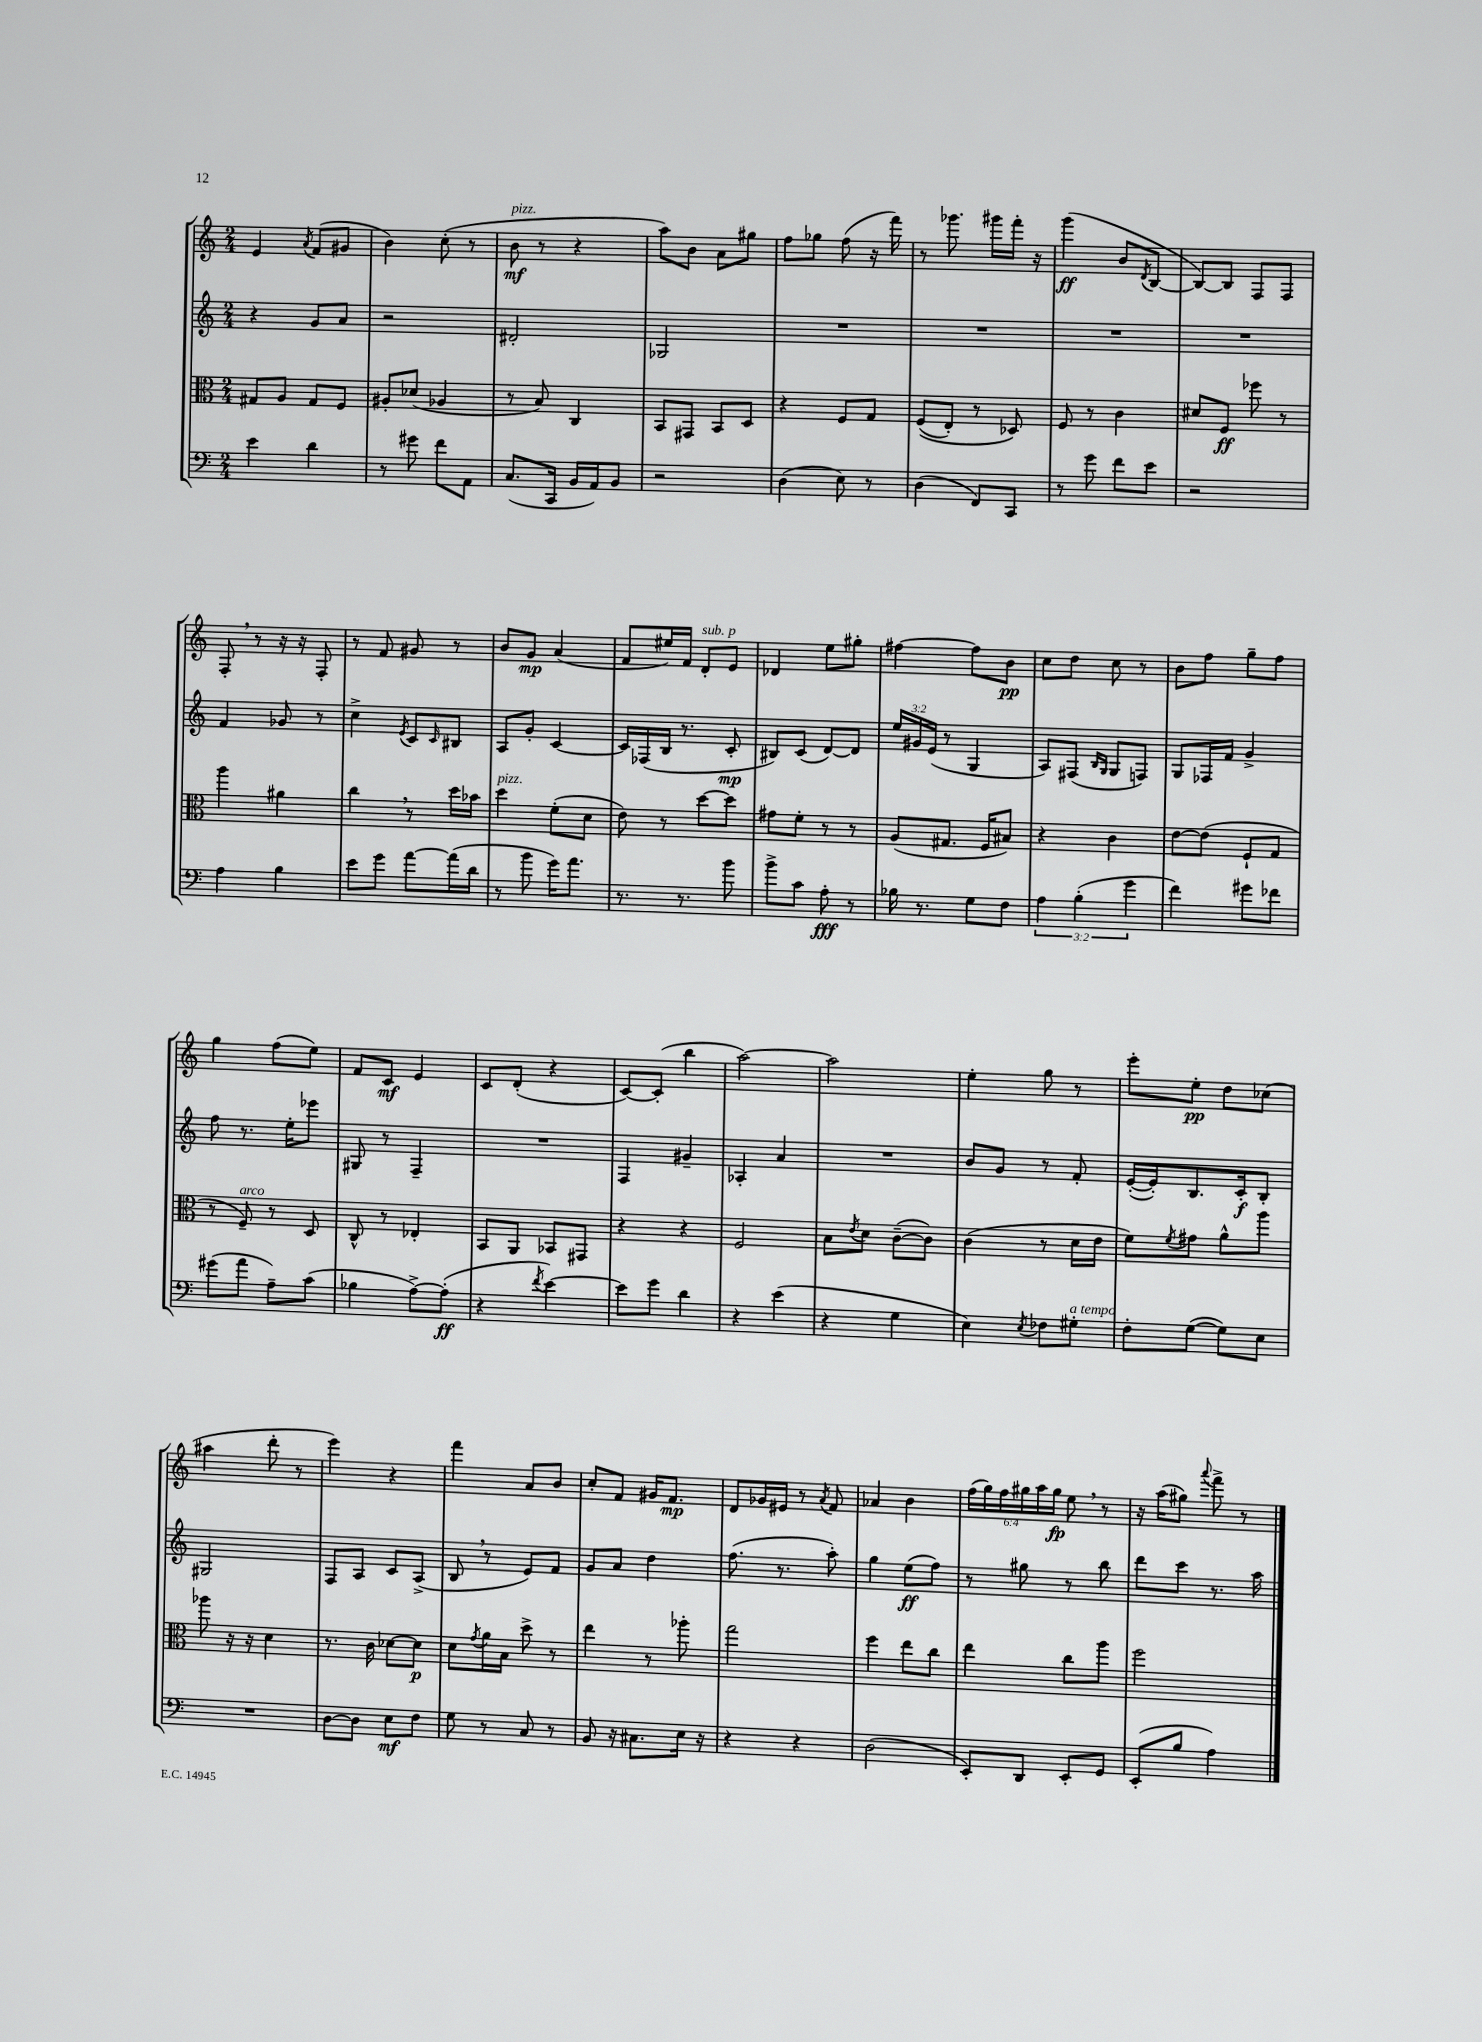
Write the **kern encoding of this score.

**kern	**dynam	**kern	**dynam	**kern	**dynam	**kern	**dynam
*part4	*part4	*part3	*part3	*part2	*part2	*part1	*part1
*staff4	*staff4	*staff3	*staff3	*staff2	*staff2	*staff1	*staff1
*clefF4	*	*clefC3	*	*clefG2	*	*clefG2	*
*k[]	*	*k[]	*	*k[]	*	*k[]	*
*M2/4	*	*M2/4	*	*M2/4	*	*M2/4	*
=11	=11	=11	=11	=11	=11	=11	=11
4e\	.	8G#X/L	.	4r	.	4e/	.
.	.	8A/J	.	.	.	.	.
.	.	.	.	.	.	8qa/	.
4d\	.	8G#/L	.	8g/L	.	(8f/L	.
.	.	8F/J	.	8a/J	.	8g#X/J	.
=12	=12	=12	=12	=12	=12	=12	=12
8r	.	8A#X'/L	.	2r	.	4b\)	.
8g#X\	.	(8d-X/J	.	.	.	.	.
8f\L	.	4A-X/	.	.	.	(8cc'\	.
8AA\J	.	.	.	.	.	8r	.
=13	=13	=13	=13	=13	=13	=13	=13
!	!	!	!	!	!	!LO:TX:a:i:t=pizz.	!
(8.C/L	.	8r	.	2d#X'/	.	8b\	mf
.	.	8B/)	.	.	.	8r	.
16CC/Jk	.	.	.	.	.	.	.
16BB/LL	.	4C/	.	.	.	4r	.
16AA/J)	.	.	.	.	.	.	.
8BB/J	.	.	.	.	.	.	.
=14	=14	=14	=14	=14	=14	=14	=14
2r	.	8BB/L	.	2G-X/	.	8aa\L)	.
.	.	8GG#X/J	.	.	.	8b\J	.
.	.	8BB/L	.	.	.	8a\L	.
.	.	8D/J	.	.	.	8gg#X\J	.
=15	=15	=15	=15	=15	=15	=15	=15
(4D\	.	4r	.	2r	.	8ff\L	.
.	.	.	.	.	.	8gg-X\J	.
8E\)	.	8F/L	.	.	.	(8ff\	.
8r	.	8G/J	.	.	.	16r	.
.	.	.	.	.	.	16fff\)	.
=16	=16	=16	=16	=16	=16	=16	=16
(4D\	.	((8F/L	.	2r	.	8r	.
.	.	8E'/J)	.	.	.	8.ggg-X\	.
8FF/L)	.	8r	.	.	.	.	.
.	.	.	.	.	.	16ggg#X\LL	.
8CC/J	.	8D-X/)	.	.	.	16fff'\JJ	.
.	.	.	.	.	.	16r	.
=17	=17	=17	=17	=17	=17	=17	=17
8r	.	8F/	.	2r	.	(4ggg\	ff
8g\	.	8r	.	.	.	.	.
8f\L	.	4c\	.	.	.	8b/L	.
.	.	.	.	.	.	8qd/	.
8e\J	.	.	.	.	.	[8B/J	.
=18	=18	=18	=18	=18	=18	=18	=18
2r	.	8d#X/L	.	2r	.	8B/L_)	.
.	.	8F/J	ff	.	.	8B/J]	.
.	.	8ff-X\	.	.	.	8F/L	.
.	.	8r	.	.	.	8F/J	.
!!LO:LB:g=z
=19	=19	=19	=19	=19	=19	=19	=19
4A\	.	4aa\	.	4f/	.	8F',/	.
.	.	.	.	.	.	8r	.
4B\	.	4a#X\	.	8g-X/	.	16r	.
.	.	.	.	.	.	16r	.
.	.	.	.	8r	.	8F'/	.
=20	=20	=20	=20	=20	=20	=20	=20
8e\L	.	4cc,\	.	4cc^\	.	8r	.
8g\J	.	.	.	.	.	8f/	.
.	.	.	.	8qe/	.	.	.
[8a\L	.	8r	.	8c/L	.	8g#X/	.
.	.	.	.	16qqc/	.	.	.
(16a\L]	.	16dd\LL	.	8B#X/J	.	8r	.
16d\JJ	.	16b-X\JJ	.	.	.	.	.
=21	=21	=21	=21	=21	=21	=21	=21
!	!	!LO:TX:a:i:t=pizz.	!	!	!	!	!
8r	.	4dd\	.	8A/L	.	8b/L	.
8b\	.	.	.	8g'/J	.	8g/J	mp
16g\KL)	.	(8f'\L	.	[4c/	.	(4a/	.
8.a\J	.	.	.	.	.	.	.
.	.	8d\J	.	.	.	.	.
=22	=22	=22	=22	=22	=22	=22	=22
8.r	.	8e\)	.	16c/LL]	.	8f/L	.
.	.	.	.	(16F-X/	.	.	.
.	.	8r	.	16B/JJ	.	16ee#X/L)	.
8.r	.	.	.	8.r	.	16f/JJ	.
!	!	!	!	!	!	!LO:TX:a:i:t=sub. p	!
.	.	[8dd\L	.	.	.	8d'/L	.
8b\	.	8dd\J]	.	8c'/	mp	8e/J	.
=23	=23	=23	=23	=23	=23	=23	=23
8b^\L	.	8g#X\L	.	8B#X/L)	.	4d-X/	.
8c\J	.	8f'\J	.	(8c/J	.	.	.
8A'\	fff	8r	.	[8d/L)	.	8ee\L	.
8r	.	8r	.	8d/J]	.	8gg#X'\J	.
=24	=24	=24	=24	=24	=24	=24	=24
16B-X\	.	(8A/L	.	24ee/LL	.	[4ff#X\	.
.	.	.	.	24g#X/	.	.	.
8.r	.	.	.	.	.	.	.
.	.	.	.	(24e/JJ	.	.	.
.	.	8.G#X/J	.	8r	.	.	.
8G\L	.	.	.	4G/	.	8ff#\L]	.
.	.	16F/KL	.	.	.	.	.
8F\J	.	8B#X/J)	.	.	.	8b\J	pp
=25	=25	=25	=25	=25	=25	=25	=25
6A\	.	4r	.	8A/L)	.	8cc\L	.
.	.	.	.	(8F#X/J	.	8dd\J	.
(6B'\	.	.	.	.	.	.	.
.	.	.	.	16qqB/LL	.	.	.
.	.	.	.	16qqG/JJ	.	.	.
.	.	4c\	.	8G/L	.	8cc\	.
6g\	.	.	.	.	.	.	.
.	.	.	.	8Fn/J)	.	8r	.
=26	=26	=26	=26	=26	=26	=26	=26
4f\)	.	[8e\L	.	8G/L	.	8b\L	.
.	.	(8e\J]	.	16F-X/L	.	8ff\J	.
.	.	.	.	16f/JJ	.	.	.
8g#X\L	.	8F`/L	.	4g^/	.	8gg~\L	.
8f-X\J	.	8G/J	.	.	.	8ff\J	.
!!LO:LB:g=z
=27	=27	=27	=27	=27	=27	=27	=27
(8g#X\L	.	8r	.	8ff\	.	4gg\	.
!	!	!LO:TX:a:i:t=arco	!	!	!	!	!
8a\J	.	8F~/)	.	8.r	.	.	.
8A~\L)	.	8r	.	.	.	(8ff\L	.
.	.	.	.	16ee'\KL	.	.	.
(8c\J	.	8D/	.	8eee-X\J	.	8ee\J)	.
=28	=28	=28	=28	=28	=28	=28	=28
4B-X\	.	8C^^/	.	8G#X/	.	8f/L	.
.	.	8r	.	8r	.	8c/J	mf
[8A^\L)	.	4E-X'/	.	4F~/	.	4e/	.
(8A'\J]	ff	.	.	.	.	.	.
=29	=29	=29	=29	=29	=29	=29	=29
4r	.	8BB/L	.	2r	.	8c/L	.
.	.	8AA/J	.	.	.	(8d'/J	.
8qf/	.	.	.	.	.	.	.
[4e\)	.	8BB-X/L	.	.	.	4r	.
.	.	8GG#X/J	.	.	.	.	.
=30	=30	=30	=30	=30	=30	=30	=30
8e\L]	.	4r	.	4F/	.	[8c/L)	.
8g\J	.	.	.	.	.	(8c'/J]	.
4d\	.	4r	.	4g#X~/	.	4bb\	.
=31	=31	=31	=31	=31	=31	=31	=31
4r	.	2F/	.	4A-X'/	.	[2aa\)	.
(4e\	.	.	.	4a/	.	.	.
=32	=32	=32	=32	=32	=32	=32	=32
4r	.	8B\L	.	2r	.	2aa\]	.
.	.	8qe/	.	.	.	.	.
.	.	8d\J	.	.	.	.	.
4G\	.	([8c~\L	.	.	.	.	.
.	.	8c\J])	.	.	.	.	.
=33	=33	=33	=33	=33	=33	=33	=33
4E\)	.	(4c\	.	8b/L	.	4ee'\	.
.	.	.	.	8g/J	.	.	.
8qE/	.	.	.	.	.	.	.
8F-X\L	.	8r	.	8r	.	8gg\	.
!LO:TX:a:i:t=a tempo	!	!	!	!	!	!	!
8G#X'\J	.	16d\LL	.	8f'/	.	8r	.
.	.	16e\JJ	.	.	.	.	.
=34	=34	=34	=34	=34	=34	=34	=34
8F'\L	.	8f\L)	.	([16e'/LL	.	8eee'\L	.
.	.	.	.	16e'/J])	.	.	.
.	.	8qf/	.	.	.	.	.
([8G\J	.	8g#X\J	.	8.B/	.	8ee'\J	pp
8G\L])	.	8a^^\L	.	.	.	8dd\L	.
.	.	.	.	16c'/k	f	.	.
8E\J	.	8aa\J	.	8B'/J	.	(8cc-X\J	.
!!LO:LB:g=z
=35	=35	=35	=35	=35	=35	=35	=35
2r	.	8aa-X\	.	2G#X/	.	4aa#X\	.
.	.	16r	.	.	.	.	.
.	.	16r	.	.	.	.	.
.	.	4d\	.	.	.	8ddd'\	.
.	.	.	.	.	.	8r	.
=36	=36	=36	=36	=36	=36	=36	=36
[8D\L	.	8.r	.	8F/L	.	4eee\)	.
8D\J]	.	.	.	8A/J	.	.	.
.	.	16c\	.	.	.	.	.
8E\L	mf	[8d-X\L	.	8c/L	.	4r	.
8F\J	.	8d-\J]	p	(8A^/J	.	.	.
=37	=37	=37	=37	=37	=37	=37	=37
8G\	.	8d\L	.	8B,/	.	4fff\	.
.	.	8qg/	.	.	.	.	.
8r	.	16a\L	.	8r	.	.	.
.	.	16B\JJ	.	.	.	.	.
8C/	.	8dd^\	.	8e/L)	.	8a/L	.
8r	.	8r	.	8f/J	.	8b/J	.
=38	=38	=38	=38	=38	=38	=38	=38
8BB/	.	4ee\	.	8g/L	.	8cc'/L	.
16r	.	.	.	8a/J	.	8f/J	.
8.C#X\L	.	.	.	.	.	.	.
.	.	8r	.	4dd\	.	16g#X/KL	.
.	.	.	.	.	.	8.f/J	mp
16E\Jk	.	8aa-X'\	.	.	.	.	.
16r	.	.	.	.	.	.	.
=39	=39	=39	=39	=39	=39	=39	=39
4r	.	2gg\	.	(8.ff\	.	8d/L	.
.	.	.	.	.	.	16g-X/L	.
.	.	.	.	8.r	.	16e#X/JJ	.
4r	.	.	.	.	.	8r	.
.	.	.	.	.	.	8qa/	.
.	.	.	.	8aa'\)	.	8f/	.
=40	=40	=40	=40	=40	=40	=40	=40
(2D\	.	4ff\	.	4gg\	.	4a-X/	.
.	.	8ee\L	.	(8ee\L	ff	4b\	.
.	.	8cc\J	.	8ff\J)	.	.	.
=41	=41	=41	=41	=41	=41	=41	=41
8EE'/L)	.	4ee\	.	8r	.	(24ff\LL	.
.	.	.	.	.	.	24gg\)	.
.	.	.	.	.	.	24ff\	.
8DD/J	.	.	.	8gg#X\	.	24gg#X\	.
.	.	.	.	.	.	24aa\	.
.	.	.	.	.	.	24gg#\JJ	fp
8EE'/L	.	8cc\L	.	8r	.	8ee,\	.
8GG/J	.	8aa\J	.	8bb\	.	8r	.
=42	=42	=42	=42	=42	=42	=42	=42
(8EE'/L	.	2ff\	.	8ddd\L	.	16r	.
.	.	.	.	.	.	(16aa\KL	.
8B/J	.	.	.	8ccc\J	.	8gg#X\J)	.
.	.	.	.	.	.	8qqaaa/	.
4A\)	.	.	.	8.r	.	8fff^\	.
.	.	.	.	.	.	8r	.
.	.	.	.	16aa\	.	.	.
==	==	==	==	==	==	==	==
*-	*-	*-	*-	*-	*-	*-	*-
